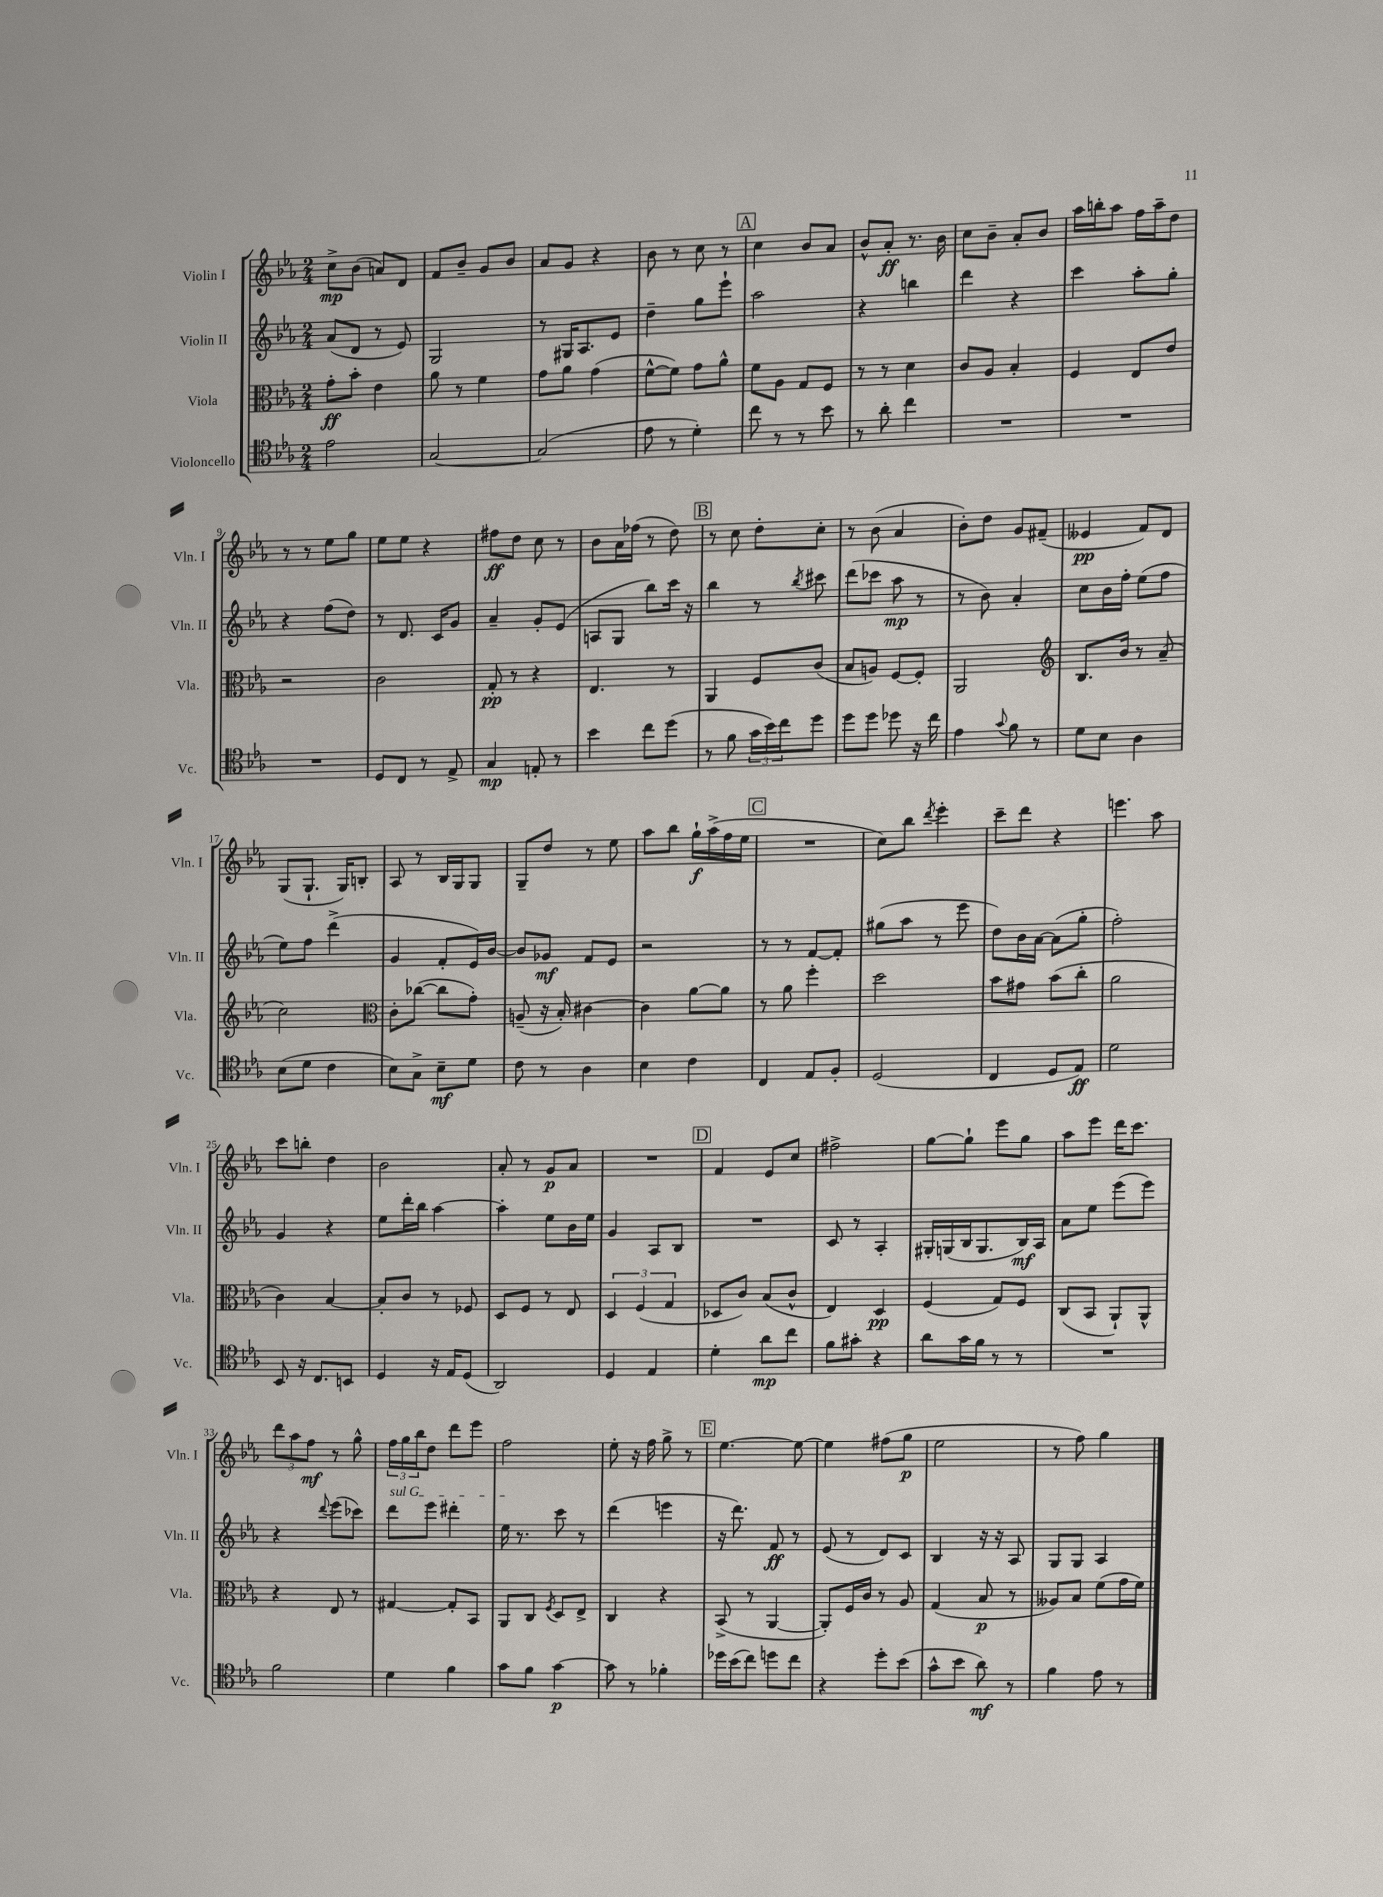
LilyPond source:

<<
\new StaffGroup <<
\new Staff = "s0" \with { instrumentName = "Violin I" shortInstrumentName = "Vln. I" } {
    \clef treble \key ees \major \numericTimeSignature \time 2/4
    c''8->\mp bes'8( a'8) d'8 |
    f'8 bes'8-- g'8 bes'8 |
    aes'8 g'8 r4 |
    bes'8 r8 c''8 r8 |
    \mark \markup { \box "A" } c''4 bes'8 aes'8 |
    bes'8-^ aes'8-.\ff r8. bes'16 |
    c''8 bes'8-- aes'8-. bes'8 |
    aes''16 b''16-. aes''8 f''16 aes''16-- d''8 |
    r8 r8 ees''8 g''8 |
    ees''8 ees''8 r4 |
    fis''8\ff d''8 c''8 r8 |
    bes'8 aes'16 fes''16( r8 d''8) |
    \mark \markup { \box "B" } r8 c''8 d''8-. c''8-. |
    r8 bes'8( aes'4 |
    bes'8-.) d''8 g'8 fis'8--( |
    eeses'4\pp f'8) d'8 |
    g8( g8.-! g16) b8-. |
    aes8 r8 bes16 g16 g8 |
    g8-- d''8 r8 ees''8 |
    aes''8 bes''8 g''16-!\f aes''16->( f''16 ees''16 |
    \mark \markup { \box "C" } R2 |
    c''8) bes''8 \acciaccatura { d'''8 } ees'''4-. |
    c'''8-- d'''8 r4 |
    e'''4. aes''8 |
    c'''8 b''8-. d''4 |
    bes'2 |
    aes'8-. r8 g'8\p aes'8 |
    R2 |
    \mark \markup { \box "D" } f'4 ees'8 c''8 |
    fis''2-> |
    g''8~ g''8-! ees'''8 g''8 |
    aes''8 ees'''8 d'''16 c'''8. |
    \tuplet 3/2 { d'''8 aes''8 f''8\mf } r8 g''8-^ |
    \tuplet 3/2 { f''16 g''16 bes''16 } d''8 d'''8 ees'''8 |
    f''2 |
    ees''8-. r16 f''16 g''8-> r8 |
    \mark \markup { \box "E" } ees''4.~ ees''8~ |
    ees''4 fis''8( g''8\p |
    ees''2 |
    r8 f''8) g''4 \bar "|." |
}
\new Staff = "s1" \with { instrumentName = "Violin II" shortInstrumentName = "Vln. II" } {
    \clef treble \key ees \major \numericTimeSignature \time 2/4
    aes'8( d'8 r8 ees'8) |
    g2 |
    r8 gis16 aes8. ees'8 |
    d''4-- g''8 ees'''8-! |
    \mark \markup { \box "A" } aes''2 |
    r4 b''4 |
    d'''4 r4 |
    c'''4 aes''8-. g''8-. |
    r4 f''8( d''8) |
    r8 d'8. c'16 g'8 |
    aes'4-- g'8-. ees'8( |
    a8 g8 bes''8) c'''16 r16 |
    \mark \markup { \box "B" } bes''4 r8 \acciaccatura { bes''8 } cis'''8 |
    d'''8( ces'''8 aes''8\mp r8 |
    r8 bes'8) aes'4-. |
    c''8 bes'16 f''16-. ees''8( f''8 |
    ees''8) f''8 d'''4->( |
    g'4 f'8-. ees'16) bes'16~ |
    bes'8 ges'8\mf f'8 ees'8 |
    r2 |
    \mark \markup { \box "C" } r8 r8 f'8~ f'8-. |
    gis''8( aes''8 r8 ees'''8 |
    d''8) bes'16 aes'16~ aes'8( g''8-. |
    f''2-.) |
    g'4 r4 |
    ees''8 d'''16-. bes''16 aes''4~ |
    aes''4-. ees''8 bes'16 ees''16 |
    g'4 aes8 bes8 |
    \mark \markup { \box "D" } R2 |
    c'8 r8 aes4-. |
    gis16-. g16( bes16 g8. bes16\mf) aes16 |
    aes'8 ees''8 ees'''8( ees'''8) |
    r4 \appoggiatura { d'''8 } ees'''8( ces'''8) |
    \once \override TextSpanner.bound-details.left.text = \markup { \italic "sul G" } d'''8\startTextSpan ees'''8 dis'''4-. |
    ees''16\stopTextSpan r8. c'''8 r8 |
    d'''4( e'''4 |
    \mark \markup { \box "E" } r16 d'''8.) f'8\ff r8 |
    ees'8( r8 d'8) c'8 |
    bes4 r16 r16 aes8 |
    g8 g8 aes4 \bar "|." |
}
\new Staff = "s2" \with { instrumentName = "Viola" shortInstrumentName = "Vla." } {
    \clef alto \key ees \major \numericTimeSignature \time 2/4
    g'8-.\ff bes'8-. ees'4 |
    aes'8 r8 f'4 |
    g'8 aes'8 g'4( |
    f'8~-^ f'8) g'8 aes'8-^ |
    \mark \markup { \box "A" } f'8 aes8 g8 f8 |
    r8 r8 d'4 |
    c'8 aes8 bes4-. |
    f4 ees8 ees'8 |
    r2 |
    c'2 |
    g8-.\pp r8 r4 |
    ees4. r8 |
    \mark \markup { \box "B" } aes,4 f8 c'8( |
    bes8 a8) f8~ f8-. |
    aes,2 |
    \clef treble bes8. bes'16 r8 aes'8--( |
    c''2) |
    \clef alto c'8-. ces''8~( ces''8 g'8-.) |
    a8--( r16 bes16-.) cis'4~ |
    cis'4 aes'8~ aes'8 |
    \mark \markup { \box "C" } r8 aes'8 f''4-. |
    d''2 |
    bes'8 gis'8 bes'8( c''8-. |
    aes'2 |
    c'4) bes4~ |
    bes8-. c'8 r8 fes8 |
    d8 f8 r8 ees8 |
    \tuplet 3/2 { d4 f4( g4 } |
    \mark \markup { \box "D" } des8 c'8) bes8( c'8-^ |
    ees4) d4\pp |
    f4( g8) f8 |
    c8( bes,8 aes,8-!) aes,8-^ |
    r4 ees8 r8 |
    gis4~ gis8-. bes,8 |
    aes,8 c8 \acciaccatura { f8 } d8 ees8-> |
    c4 r4 |
    \mark \markup { \box "E" } bes,8->( r8 aes,4~ |
    aes,8-.) f16 c'16 r8 aes8 |
    g4( bes8\p r8 |
    aeses8) bes8 f'8( g'16 f'16) \bar "|." |
}
\new Staff = "s3" \with { instrumentName = "Violoncello" shortInstrumentName = "Vc." } {
    \clef tenor \key ees \major \numericTimeSignature \time 2/4
    ees'2 |
    g2~ |
    g2( |
    ees'8 r8 d'4-.) |
    \mark \markup { \box "A" } c''8 r8 r8 bes'8 |
    r8 aes'8-. c''4 |
    R2 |
    R2 |
    R2 |
    d8 c8 r8 ees8-> |
    g4\mp e8-. r8 |
    bes'4 c''8 d''8( |
    \mark \markup { \box "B" } r8 f'8 \tuplet 3/2 { g'16 bes'16) c''16 } d''8 |
    d''8 d''8 des''8 r16 c''16 |
    ees'4 \appoggiatura { g'8 } f'8 r8 |
    d'8 bes8 aes4 |
    bes8( d'8 c'4 |
    bes8) g8-> bes8--\mf d'8 |
    c'8 r8 aes4 |
    bes4 c'4 |
    \mark \markup { \box "C" } c4 ees8 f8-. |
    d2( |
    c4 d8 ees8\ff) |
    d'2 |
    bes,8 r16 c8. b,8 |
    d4 r16 ees16 d8( |
    aes,2) |
    d4 ees4 |
    \mark \markup { \box "D" } d'4-. aes'8\mp c''8 |
    f'8 gis'8-. r4 |
    aes'8 g'16 f'16 r8 r8 |
    R2 |
    f'2 |
    d'4 f'4 |
    g'8 f'8 g'4~\p |
    g'8 r8 fes'4-. |
    \mark \markup { \box "E" } des''16 bes'16( c''8) d''8 c''8 |
    r4 d''8-. bes'8( |
    g'8-^ bes'8 aes'8\mf) r8 |
    f'4 ees'8 r8 \bar "|." |
}
>>
>>
